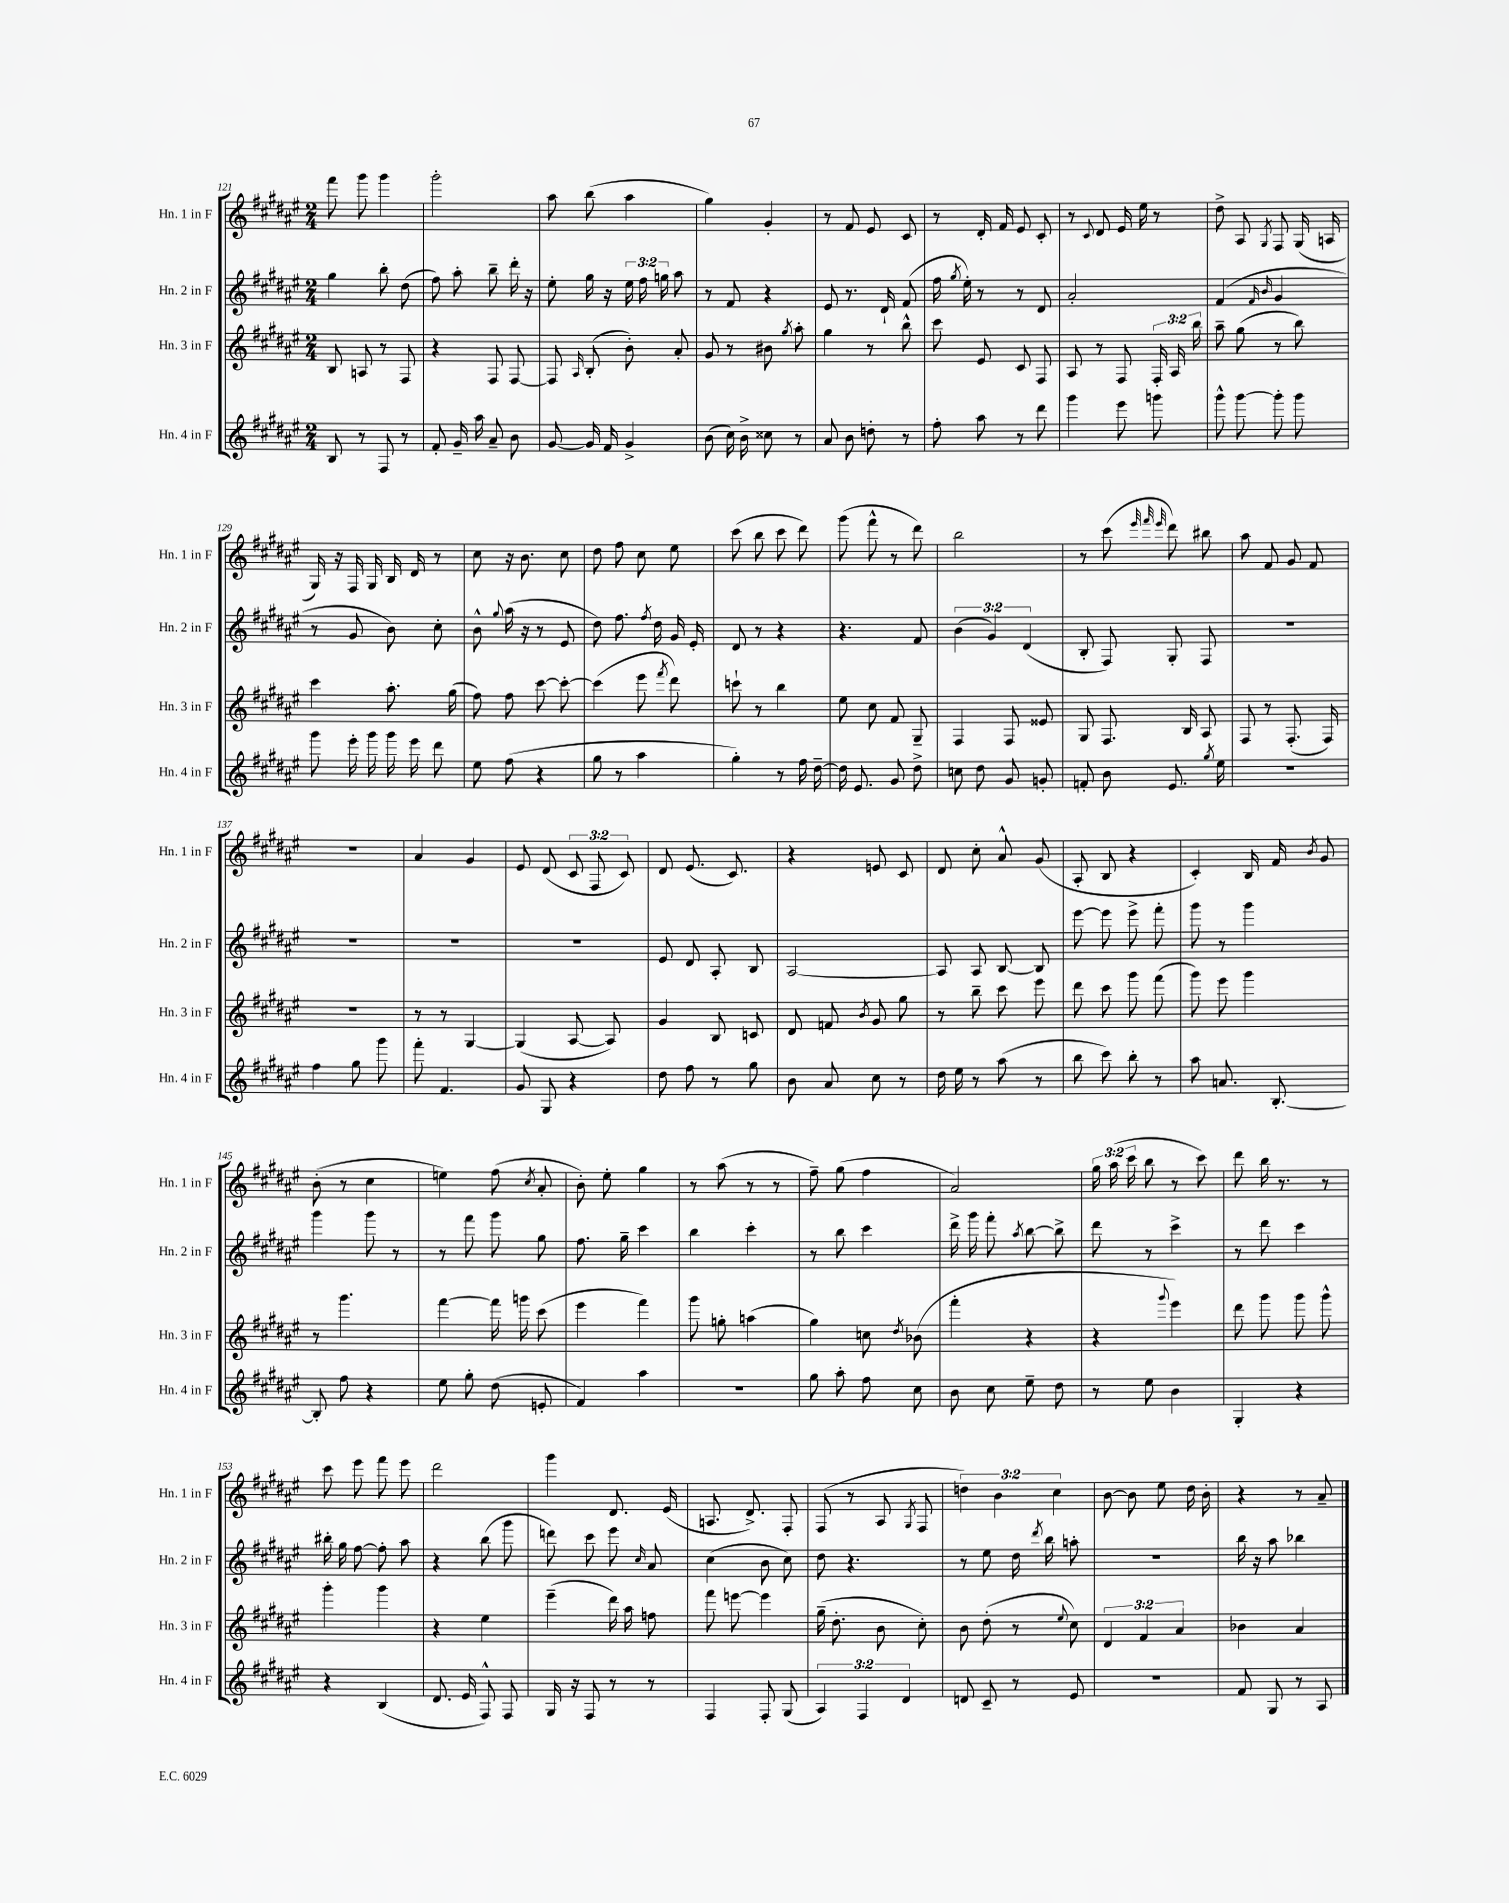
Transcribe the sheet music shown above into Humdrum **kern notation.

**kern	**kern	**kern	**kern
*staff4	*staff3	*staff2	*staff1
*clefG2	*clefG2	*clefG2	*clefG2
*k[f#c#g#d#a#e#]	*k[f#c#g#d#a#e#]	*k[f#c#g#d#a#e#]	*k[f#c#g#d#a#e#]
*M2/4	*M2/4	*M2/4	*M2/4
8B	8B	4gg#	8fff#
8r	8A	.	8ggg#
8F#	8r	8bb'	4ggg#
8r	8F#	(8dd#	.
=	=	=	=
8f#'	4r	8ff#)	2ggg#'
16g#~	.	8aa#'	.
16aa#	.	.	.
8a#~	8F#	8bb~	.
8b	[8F#	16ddd#'	.
.	.	16r	.
=	=	=	=
[8g#	8F#]	8ee#'	8aa#
.	16qqA#	.	.
16g#]	(8B'	16gg#	(8bb
16f#	.	16r	.
4g#^	8b')	24ee#	4aa#
.	.	24ff#	.
.	.	24gg	.
.	8a#'	8aa#	.
=	=	=	=
(8b	8g#	8r	4gg#)
16cc#)	8r	8f#	.
16b^	.	.	.
8cc##	8b#	4r	4g#'
.	8qgg#	.	.
8r	8aa#'	.	.
=	=	=	=
8a#	4gg#	8e#	8r
8b	.	8.r	8f#
8dd'	8r	.	8e#
.	.	16d#`	.
8r	8bb^^	(8f#	8c#
=	=	=	=
8ff#'	8ccc#	16ff#	8r
.	.	8qgg#	.
.	.	16ee#')	.
8aa#	8e#	8r	16d#'
.	.	.	16f#
8r	8c#	8r	8e#
8ddd#	8F#	8d#	8c#'
=	=	=	=
4ggg#	8A#	2a#'	8r
.	.	.	8qqc#
.	8r	.	8d#
8eee#	8F#	.	16e#
.	.	.	16ee#
8ggg	24F#'	.	8r
.	24A#	.	.
.	24bb	.	.
=	=	=	=
8ggg#^^	8aa#~	(4f#	8dd#^
[8ggg#	(8gg#	.	8A#
.	.	16qqf#	.
.	.	16qqb	8qG#
8ggg#']	8r	4g#	8F#
8ggg#	8bb)	.	(16G#
.	.	.	16A
=	=	=	=
8ggg#	4ccc#	8r	16G#)
.	.	.	16r
16eee#'	.	8g#	16F#
16ggg#	.	.	16G#
16ggg#	8.aa#'	8b)	16B
16eee#	.	.	16d#
8ddd#	.	8cc#'	8r
.	(16gg#	.	.
=	=	=	=
8ee#	8ff#)	8b^^	8cc#
.	.	8qqgg#	.
(8ff#	8ff#	(16aa#	16r
.	.	16r	8.b
4r	[8ccc#	8r	.
.	8ccc#'_	8e#	8cc#
=	=	=	=
8gg#	(4ccc#]	8dd#)	8dd#
8r	.	8.ff#	8ff#
4aa#	8eee#	.	8cc#
.	.	8qff#	.
.	.	16dd#	.
.	8qfff#	.	.
.	8ddd#)	16g#	8ee#
.	.	16e#'	.
=	=	=	=
4gg#')	8ccc`	8d#	(8ccc#
.	8r	8r	8bb
8r	4bb	4r	8ccc#
16ff#	.	.	8ddd#)
[16dd#~	.	.	.
=	=	=	=
16dd#]	8ee#	4.r	(8ggg#
8.e#	.	.	.
.	8cc#	.	8fff#^^
8g#	8f#	.	8r
8dd#^	8G#~	8f#	8ddd#)
=	=	=	=
8cc	4F#	(6b	2bb
8dd#	.	.	.
.	.	6g#)	.
8g#	8F#	.	.
.	.	(6d#	.
8g'	8e##	.	.
=	=	=	=
8f'	8G#	8B'	8r
8b	8.F#	8F#)	(8ccc#
.	.	.	32qqeee#
.	.	.	32qqfff#
.	.	.	32qqeee#
8.e#	.	8G#'	8ddd#)
.	16B	.	.
.	8A#	8F#	8bb#
8qgg#	.	.	.
16ee#	.	.	.
=	=	=	=
2r	8F#	2r	8aa#
.	8r	.	8f#
.	(8.F#'	.	8g#
.	.	.	8f#
.	16F#)	.	.
=	=	=	=
4ff#	2r	2r	2r
8gg#	.	.	.
8ggg#	.	.	.
=	=	=	=
8fff#'	8r	2r	4a#
4.f#	8r	.	.
.	[4G#	.	4g#
=	=	=	=
8g#	(4G#]	2r	8e#
8G#	.	.	(8d#
4r	[8A#	.	12c#
.	.	.	12F#
.	8A#])	.	.
.	.	.	12c#)
=	=	=	=
8dd#	4g#	8e#	8d#
8ff#	.	8d#	(8.e#
8r	8B	8A#'	.
.	.	.	8.c#)
8gg#	8c	8B	.
=	=	=	=
8b	8d#	[2A#	4r
8a#	8f	.	.
.	8qb	.	.
8cc#	8g#	.	8e
8r	8gg#	.	8c#
=	=	=	=
16dd#	8r	8A#]	8d#
16ee#	.	.	.
8r	8bb~	8A#	8cc#'
(8aa#	8ccc#	[8B	8a#^^
8r	8eee#	8B]	(8g#
=	=	=	=
8bb	8ddd#	[8eee#	8A#'
8ccc#)	8ccc#	8eee#]	8B
8bb'	8ggg#	8eee#^	4r
8r	(8fff#	8fff#'	.
=	=	=	=
8aa#	8ggg#)	8ggg#	4c#')
8.a	8eee#	8r	.
.	4ggg#	4ggg#	16B
[8.B'	.	.	16f#
.	.	.	8qb
.	.	.	8g#
=	=	=	=
8B']	8r	4ggg#	(8b'
8ff#	4.ggg#	.	8r
4r	.	8ggg#	4cc#
.	.	8r	.
=	=	=	=
8ee#	[4fff#	8r	4ee)
8gg#'	.	8fff#	.
(8dd#	16fff#]	8ggg#	(8ff#
.	16ggg	.	.
.	.	.	8qcc#
8e'	(8ccc#	8gg#	8a#'
=	=	=	=
4f#)	4eee#	8.ff#	8b')
.	.	.	8ee#'
.	.	16gg#~	.
4aa#	4fff#)	4ccc#	4gg#
=	=	=	=
2r	8ggg#	4bb	8r
.	8gg'	.	(8aa#
.	(4aa	4ccc#'	8r
.	.	.	8r
=	=	=	=
8gg#	4gg#)	8r	8ff#~)
8aa#'	.	8bb	(8gg#
8ff#	8cc	4ccc#	4ff#
.	8qdd#	.	.
8cc#	(8b-	.	.
=	=	=	=
8b	4fff#'	16ddd#^	2a#)
.	.	16ggg#	.
8cc#	.	8fff#'	.
.	.	8qaa#	.
8ee#~	4r	[8bb	.
8dd#	.	8bb^]	.
=	=	=	=
8r	4r	8ddd#	24gg#
.	.	.	(24aa#
.	.	.	24ccc#
8ee#	.	8r	8bb
.	8qqggg#	.	.
4b	4eee#)	4ccc#^	8r
.	.	.	8ccc#)
=	=	=	=
4G#'	8ddd#	8r	8ddd#
.	8ggg#	8ddd#	16bb
.	.	.	8.r
4r	8ggg#	4ccc#	.
.	8ggg#^^	.	8r
=	=	=	=
4r	4ggg#'	16bb#'	8ccc#
.	.	16gg#	.
.	.	[8ff#	8eee#
(4B	4ggg#	8ff#']	8fff#
.	.	8aa#	8eee#
=	=	=	=
8.d#	4r	4r	2ddd#
16e#	.	.	.
8F#^^)	4ee#	(8bb	.
8F#	.	8ggg#	.
=	=	=	=
16G#	(4eee#~	8ddd)	4ggg#
16r	.	.	.
8F#	.	8ccc#	.
8r	16ddd#)	8eee#	8.d#
.	16aa#	.	.
.	.	16qqcc#	.
8r	8ff	8a#	.
.	.	.	(16e#
=	=	=	=
4F#	8fff#	(4cc#	8.A
.	[8eee	.	.
.	.	.	8.d#^)
8F#'	4eee]	8b	.
(8G#	.	8cc#)	8F#'
=	=	=	=
6A#)	(16gg#~	8dd#	(8F#
.	8.dd#'	.	.
.	.	4.r	8r
6F#	.	.	.
.	8b	.	8A#
6d#	.	.	.
.	.	.	8qG#
.	8cc#')	.	8F#
=	=	=	=
8d	8b	8r	6dd)
8c#~	(8dd#'	8ee#	.
.	.	.	6b
8r	8r	16dd#	.
.	.	8qddd#	.
.	.	16bb	.
.	.	.	6cc#
.	8qqee#	.	.
8e#	8cc#)	8aa'	.
=	=	=	=
2r	6d#	2r	[8b
.	.	.	8b]
.	6f#	.	.
.	.	.	8ee#
.	6a#	.	.
.	.	.	16dd#
.	.	.	16b'
=	=	=	=
8f#	4b-	16bb	4r
.	.	16r	.
8G#	.	8aa#	.
8r	4a#	4bb-	8r
8A#	.	.	8a#~
==	==	==	==
*-	*-	*-	*-
